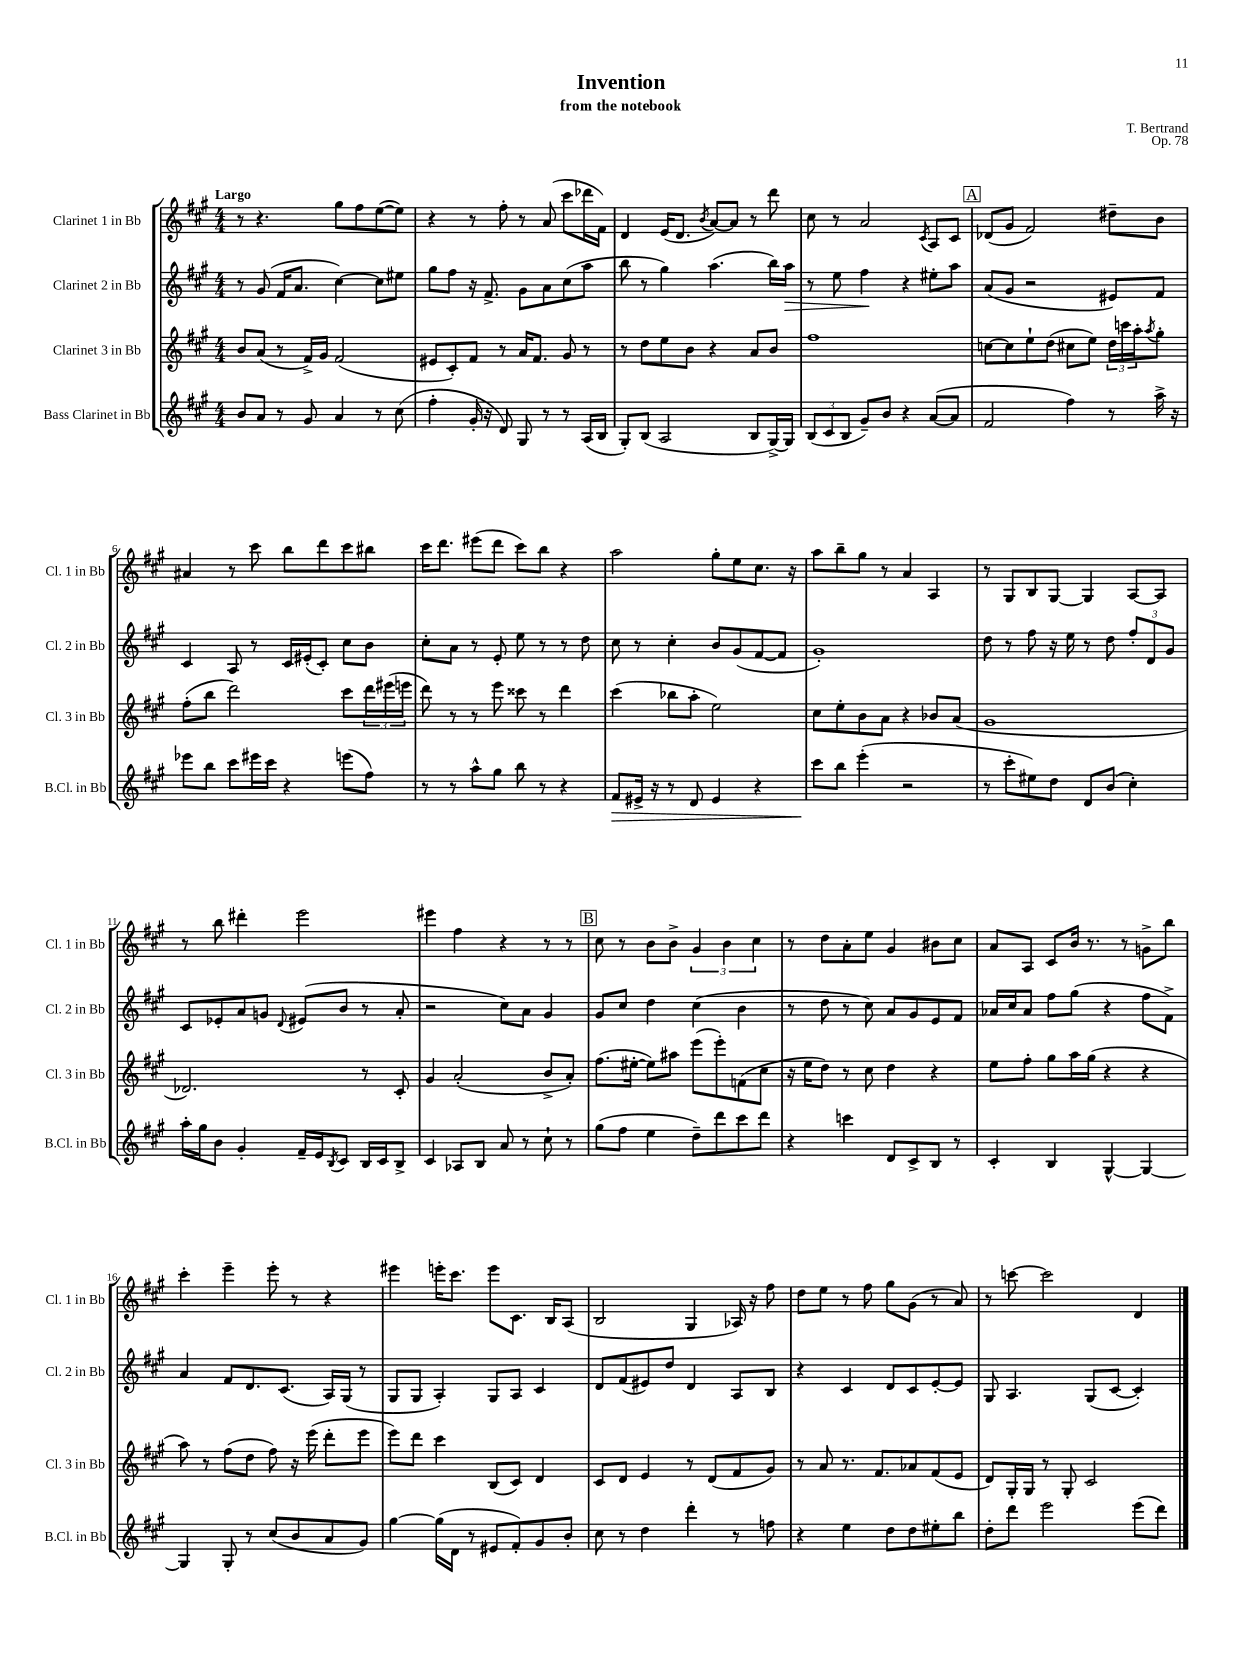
\header { title = "Invention" composer = "T. Bertrand" subtitle = "from the notebook" opus = "Op. 78" }
<<
\new StaffGroup <<
\new Staff = "s0" \with { instrumentName = "Clarinet 1 in Bb" shortInstrumentName = "Cl. 1 in Bb" } {
    \clef treble \key a \major \numericTimeSignature \time 4/4 \tempo "Largo"
    r8 r4. gis''8 fis''8 e''8~( e''8) |
    r4 r8 fis''8-. r8 a'8( cis'''8 des'''16 fis'16) |
    d'4 e'16( d'8. \acciaccatura { b'8 } a'8~) a'8 r8 d'''8 |
    cis''8 r8 a'2 \acciaccatura { cis'8 } a8 cis'8 |
    \mark \markup { \box "A" } des'8( gis'8 fis'2) dis''8-- b'8 |
    ais'4 r8 cis'''8 b''8 d'''8 cis'''8 bis''8 |
    cis'''16 d'''8. eis'''8( d'''8 cis'''8) b''8 r4 |
    a''2 gis''8-. e''8 cis''8. r16 |
    a''8 b''8-- gis''8 r8 a'4 a4 |
    r8 gis8 b8 gis8~ gis4 a8~ a8 |
    r8 b''8 dis'''4-. e'''2 |
    eis'''4 fis''4 r4 r8 r8 |
    \mark \markup { \box "B" } cis''8 r8 b'8 b'8-> \tuplet 3/2 { gis'4 b'4 cis''4 } |
    r8 d''8 a'8-. e''8 gis'4 bis'8 cis''8 |
    a'8 a8 cis'8 b'16 r8. r8 g'8-> b''8 |
    cis'''4-. e'''4-- e'''8-. r8 r4 |
    eis'''4 e'''16-. cis'''8. e'''8 cis'8. b16 a8( |
    b2 gis4 aes16) r16 fis''8 |
    d''8 e''8 r8 fis''8 gis''8 gis'8( r8 a'8) |
    r8 c'''8~ c'''2 d'4 \bar "|." |
}
\new Staff = "s1" \with { instrumentName = "Clarinet 2 in Bb" shortInstrumentName = "Cl. 2 in Bb" } {
    \clef treble \key a \major \numericTimeSignature \time 4/4
    r8 gis'8( fis'16 a'8. cis''4~) cis''8 eis''8 |
    gis''8 fis''8 r16 fis'8.-> gis'8 a'8 cis''8( a''8 |
    b''8 r8 gis''4) a''4.( b''16) a''16\> |
    r8 e''8 fis''4\! r4 eis''8-. a''8 |
    \mark \markup { \box "A" } a'8( gis'8 r2 eis'8) fis'8 |
    cis'4 a8 r8 cis'16 eis'16-.( cis'8-.) cis''8 b'8 |
    cis''8-. a'8 r8 e'8-. e''8 r8 r8 d''8 |
    cis''8 r8 cis''4-. b'8 gis'8( fis'8~ fis'8 |
    gis'1-.) |
    d''8 r8 fis''8 r16 e''16 r8 d''8 \tuplet 3/2 { fis''8-. d'8 gis'8 } |
    cis'8 ees'8-. a'8 g'8 \appoggiatura { d'8 } eis'8( b'8 r8 a'8-. |
    r2 cis''8) a'8 gis'4 |
    \mark \markup { \box "B" } gis'8 cis''8 d''4 cis''4( b'4 |
    r8 d''8 r8 cis''8) a'8 gis'8 e'8 fis'8 |
    aes'16 cis''16 aes'8 fis''8 gis''8( r4 fis''8 fis'8->) |
    a'4 fis'8 d'8. cis'8.( a16) gis16( r8 |
    gis8 gis8 a4-.) gis8 a8 cis'4 |
    d'8 fis'8( eis'8) d''8 d'4 a8 b8 |
    r4 cis'4 d'8 cis'8 e'8~-. e'8 |
    gis8 a4. gis8( cis'8~ cis'4-.) \bar "|." |
}
\new Staff = "s2" \with { instrumentName = "Clarinet 3 in Bb" shortInstrumentName = "Cl. 3 in Bb" } {
    \clef treble \key a \major \numericTimeSignature \time 4/4
    b'8 a'8( r8 fis'16->) gis'16 fis'2( |
    eis'8 cis'8-.) fis'8 r8 a'16 fis'8. gis'8 r8 |
    r8 d''8 e''8 b'8 r4 a'8 b'8 |
    fis''1 |
    \mark \markup { \box "A" } c''8~ c''8 e''8-! d''8( cis''8 e''8) \tuplet 3/2 { d''16 c'''16 a''16-. } \acciaccatura { a''8 } gis''8-. |
    fis''8-.( b''8 d'''2) cis'''8 \tuplet 3/2 { d'''16 eis'''16( e'''16 } |
    d'''8) r8 r8 e'''8 cisis'''8 r8 d'''4 |
    cis'''4( bes''8 a''8-. e''2) |
    cis''8 e''8-. b'8 a'8 r4 bes'8 a'8( |
    gis'1 |
    des'2.) r8 cis'8-. |
    gis'4 a'2-.( b'8-> a'8-.) |
    \mark \markup { \box "B" } fis''8.( eis''16~-. eis''8) ais''8 e'''8( e'''8-.) f'8( cis''8 |
    r16 e''16 d''8) r8 cis''8 d''4 r4 |
    e''8 fis''8-. gis''8 a''16 gis''16( r4 r4 |
    a''8) r8 fis''8( d''8 fis''8) r16 e'''16( d'''8-. e'''8 |
    e'''8) d'''8 cis'''4 b8( cis'8) d'4 |
    cis'8 d'8 e'4 r8 d'8( fis'8 gis'8) |
    r8 a'8 r8. fis'8. aes'8 fis'8( e'8 |
    d'8) gis16-. gis16 r8 gis8-. cis'2 \bar "|." |
}
\new Staff = "s3" \with { instrumentName = "Bass Clarinet in Bb" shortInstrumentName = "B.Cl. in Bb" } {
    \clef treble \key a \major \numericTimeSignature \time 4/4
    b'8 a'8 r8 gis'8 a'4 r8 cis''8( |
    fis''4-. gis'16-. r16 d'8) gis8 r8 r8 a16( b16 |
    gis8-.) b8( a2 b8 gis16~->) gis16 |
    \tuplet 3/2 { b8( cis'8 b8 } gis'8--) b'8 r4 a'8~( a'8 |
    \mark \markup { \box "A" } fis'2 fis''4) r8 a''16-> r16 |
    ees'''8 b''8 cis'''8 eis'''16 cis'''16 r4 e'''8( fis''8) |
    r8 r8 a''8-^ gis''8 b''8 r8 r4 |
    fis'8\> eis'16-> r16 r8 d'8 eis'4 r4 |
    cis'''8\! b''8 e'''4-.( r2 |
    r8 cis'''8-. eis''8) d''8 d'8 b'8( cis''4-.) |
    a''16-. gis''16 b'8 gis'4-. fis'16-- e'16 \acciaccatura { b8 } cis'8 b16 cis'16 b8-> |
    cis'4 aes8 b8 a'8 r8 cis''8-! r8 |
    \mark \markup { \box "B" } gis''8( fis''8 e''4 d''8--) d'''8 cis'''8 d'''8 |
    r4 c'''4 d'8 cis'8-> b8 r8 |
    cis'4-. b4 gis4~-^ gis4~ |
    gis4 gis8-. r8 cis''8( b'8 a'8 gis'8) |
    gis''4~ gis''16( d'16 r8 eis'8 fis'8-.) gis'8 b'8-. |
    cis''8 r8 d''4 d'''4-. r8 f''8 |
    r4 e''4 d''8 d''8 eis''8-. b''8 |
    d''8-. d'''8 e'''2 e'''8( d'''8) \bar "|." |
}
>>
>>
